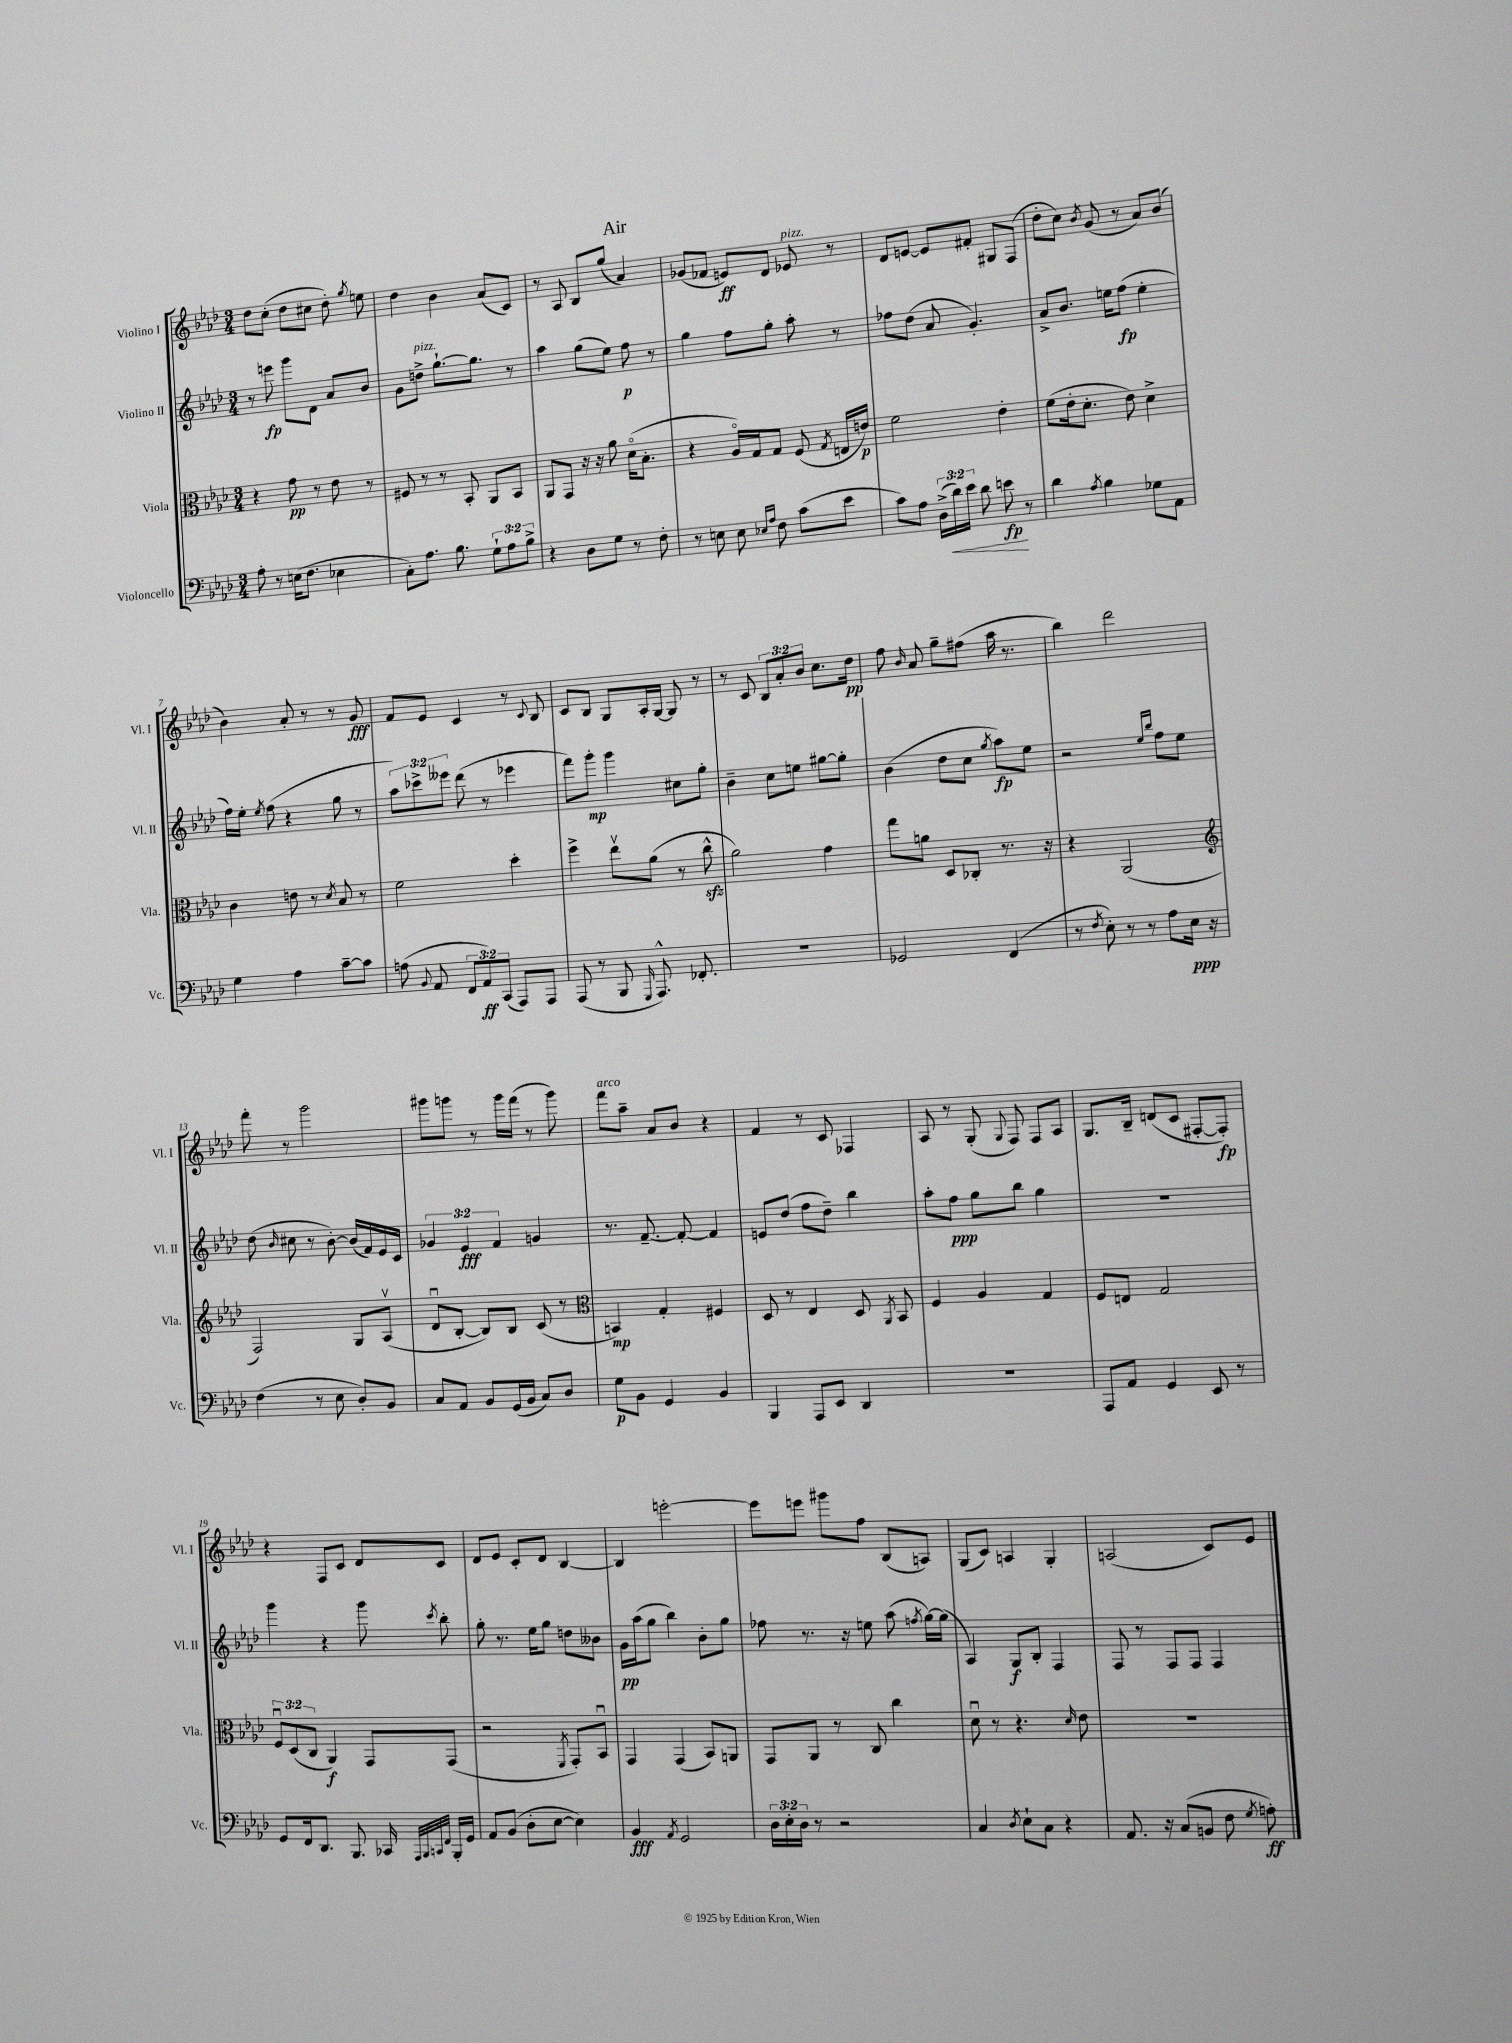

**kern	**dynam	**kern	**dynam	**kern	**dynam	**kern	**dynam
*part4	*part4	*part3	*part3	*part2	*part2	*part1	*part1
*staff4	*staff4	*staff3	*staff3	*staff2	*staff2	*staff1	*staff1
*I"Violoncello	*	*I"Viola	*	*I"Violino II	*	*I"Violino I	*
*I'Vc.	*	*I'Vla.	*	*I'Vl. II	*	*I'Vl. I	*
*clefF4	*	*clefC3	*	*clefG2	*	*clefG2	*
*k[b-e-a-d-]	*	*k[b-e-a-d-]	*	*k[b-e-a-d-]	*	*k[b-e-a-d-]	*
*M3/4	*	*M3/4	*	*M3/4	*	*M3/4	*
=1	=1	=1	=1	=1	=1	=1	=1
8A-'\	.	4r	.	8r	.	8dd-\L	.
8r	.	.	.	8eeen\	fp	(8cc'\J	.
(16En\KL	.	8g\	pp	8ggg\L	.	8dd-\L	.
8.F\J	.	.	.	.	.	.	.
.	.	8r	.	8d-\J	.	8cc#X\J	.
4E-X\	.	8e-\	.	8a-/L	.	8dd-'\)	.
.	.	.	.	.	.	8qgg/	.
.	.	8r	.	8b-/J	.	8een\	.
=2	=2	=2	=2	=2	=2	=2	=2
8C'\L)	.	8F#X/	.	8g\L	.	4dd-\	.
!	!	!	!	!LO:TX:a:i:t=pizz.	!	!	!
8.A-\J	.	8r	.	8ddn^\J	.	.	.
.	.	8r	.	[8.gg`\L	.	4b-\	.
8.B-\	.	.	.	.	.	.	.
.	.	8BB-'/	.	.	.	.	.
.	.	.	.	8.gg\J]	.	.	.
12G`\L	.	8AA-/L	.	.	.	(8a-/L	.
12A-\	.	.	.	.	.	.	.
.	.	8BB-/J	.	8r	.	8c/J)	.
12B-^\J	.	.	.	.	.	.	.
=3	=3	=3	=3	=3	=3	=3	=3
4r	.	8AA-/L	.	4aa-\	.	8r	.
.	.	8GG/J	.	.	.	8A-/	.
8D-\L	.	16r	.	(8gg\L	.	8B-/L	.
.	.	16r	.	.	.	.	.
8G\J	.	8a-\	.	8ee-\J)	.	(8gg/J	.
8r	.	(16d-\KL	.	8ff\	p	4a-/)	.
.	.	8.B-'\J	.	.	.	.	.
8F'\	.	.	.	8r	.	.	.
=4	=4	=4	=4	=4	=4	=4	=4
8r	.	4r	.	4gg\	.	(8g-X/L	.
8En\	.	.	.	.	.	8f-X/J	.
8E\	.	16A-/LL)	.	8ff\L	.	8en/L)	ff
.	.	16G/J	.	.	.	.	.
16qqE-X/LL	.	.	.	.	.	.	.
16qqA-/JJ	.	.	.	.	.	.	.
8F\	.	8G/J	.	8gg'\J	.	8d-/J	.
!	!	!	!	!	!	!LO:TX:a:i:t=pizz.	!
(8c\L	.	(8F/	.	8aa-'\	.	8e-X/	.
.	.	8qG/	.	.	.	.	.
8e-\J	.	16En/LL	.	8r	.	8r	.
.	.	16en/JJ)	p	.	.	.	.
=5	=5	=5	=5	=5	=5	=5	=5
8c\L)	.	2f\	.	8ff-X\L	.	8d-/L	.
8A-\J	.	.	.	(8dd-\J	.	[8en/J	.
(24D-^\LL	.	.	.	8a-/	.	8e/L]	.
!	!LO:HP:b	!	!	!	!	!	!
24d-\)	<	.	.	.	.	.	.
24e-\JJ	.	.	.	.	.	.	.
8d-\	.	.	.	4.g'/)	.	8f#X'/J	.
8en\	fp	4e-'\	.	.	.	8G#X/L	.
8r	[	.	.	.	.	(8F/J	.
=6	=6	=6	=6	=6	=6	=6	=6
4d-\	.	(8f\L	.	8a-^/L	.	8dd-'\L	.
.	.	16e-'\k	.	8.b-/J	.	8cc\J)	.
.	.	8.d-'\J	.	.	.	.	.
8qA-/	.	.	.	.	.	8qb-/	.
4B-\	.	.	.	.	.	(8g/	.
.	.	.	.	16een\KL	.	.	.
.	.	8e-\)	.	(8ff\J	fp	8r	.
8G-X\L	.	4d-^\	.	4ee'\	.	8a-/L)	.
8AA-\J	.	.	.	.	.	(8b-/J	.
!!LO:LB:g=z
=7	=7	=7	=7	=7	=7	=7	=7
4G\	.	4c\	.	16ff\LL)	.	4b-\)	.
.	.	.	.	16ee-'\JJ	.	.	.
.	.	.	.	8qee-/	.	.	.
.	.	.	.	(8ff\	.	.	.
4A-\	.	8en\	.	4r	.	8a-'/	.
.	.	8r	.	.	.	8r	.
.	.	8qd-/	.	.	.	.	.
[8c~\L	.	8B-/	.	8gg\	.	8r	.
8c\J]	.	8r	.	8r	.	8g/	fff
=8	=8	=8	=8	=8	=8	=8	=8
(8An\	.	2f\	.	12aa-\L)	.	8f/L	.
.	.	.	.	12ccc-X^\	.	.	.
8qqBB-/	.	.	.	.	.	.	.
8AA-/	.	.	.	.	.	8e-/J	.
.	.	.	.	12eee--X\J	.	.	.
12FF/L	.	.	.	(8ddd-\	.	4c/	.
12AA-/)	ff	.	.	.	.	.	.
.	.	.	.	8r	.	.	.
(12CC/J	.	.	.	.	.	.	.
8AAA-/L)	.	4dd-'\	.	4eee-X\	.	8r	.
.	.	.	.	.	.	8qqc/	.
8AAA-/J	.	.	.	.	.	8B-/	.
=9	=9	=9	=9	=9	=9	=9	=9
(8AAA-/	.	4ff^\	.	8fff\L)	.	8c/L	.
8r	.	.	.	8ggg'\J	mp	8B-/J	.
8BBB-/	.	8ee-v\L	.	4ggg\	.	8G/L	.
16qqGGG/	.	.	.	.	.	.	.
8.AAA-^^/)	.	(8a-\J	.	.	.	16A-'/L	.
.	.	.	.	.	.	[16G/JJ	.
.	.	8r	.	8cc#X\L	.	8G/]	.
8.FF-X'/	.	.	.	.	.	.	.
.	.	8cczz^^\	.	8gg'\J	.	8r	.
=10	=10	=10	=10	=10	=10	=10	=10
2.r	.	2a-\)	.	4b-~\	.	8r	.
.	.	.	.	.	.	8c/	.
.	.	.	.	8cc\L	.	12B-/L	.
.	.	.	.	.	.	12a-'/	.
.	.	.	.	8een\J	.	.	.
.	.	.	.	.	.	12b-/J	.
.	.	4g\	.	[8gg#X\L	.	8.cc\L	.
.	.	.	.	8gg#'\J]	.	.	.
.	.	.	.	.	.	16dd-\Jk	pp
=11	=11	=11	=11	=11	=11	=11	=11
2GG-X/	.	8gg\L	.	(4b-\	.	8ff\	.
.	.	.	.	.	.	16qqb-/	.
.	.	8an\J	.	.	.	8a-/	.
.	.	8D-/L	.	8dd-\L	.	8gg~\L	.
.	.	8C-X'/J	.	8cc\J	.	(8ff#X\J	.
.	.	.	.	8qgg/	.	.	.
(4FF/	.	8.r	.	8aa-\L)	fp	16aa-\	.
.	.	.	.	.	.	8.r	.
.	.	.	.	8ee-\J	.	.	.
.	.	16r	.	.	.	.	.
=12	=12	=12	=12	=12	=12	=12	=12
8r	.	4r	.	2r	.	4bb-\)	.
8qF/	.	.	.	.	.	.	.
8E-'\)	.	.	.	.	.	.	.
8r	.	(2AA-/	.	.	.	2ddd-\	.
8r	.	.	.	.	.	.	.
.	.	.	.	16qqee-/LL	.	.	.
.	.	.	.	16qqbb-/JJ	.	.	.
8A-\L	.	.	.	8ff\L	.	.	.
16E-\Jk	ppp	.	.	8ee-\J	.	.	.
16r	.	.	.	.	.	.	.
!!LO:LB:g=z
=13	=13	=13	=13	=13	=13	=13	=13
*	*	*clefG2	*	*	*	*	*
(4F\	.	2F/)	.	(8dd-\	.	8fff'\	.
.	.	.	.	16qqb-/	.	.	.
.	.	.	.	8cc#X\	.	8r	.
8r	.	.	.	8r	.	2ggg\	.
8E-\	.	.	.	[8b-'\)	.	.	.
8D-'/L)	.	8G/L	.	(16b-/LL]	.	.	.
.	.	.	.	16f/)	.	.	.
8BB-/J	.	(8A-v/J	.	16e-/	.	.	.
.	.	.	.	16c/JJ	.	.	.
=14	=14	=14	=14	=14	=14	=14	=14
8C/L	.	8d-u/L	.	6g-X/	.	8ggg#X\L	.
8AA-/J	.	[8B-'/J	.	.	.	8gggn\J	.
.	.	.	.	6e-/	fff	.	.
8BB-/L	.	8B-/L])	.	.	.	8r	.
.	.	.	.	6f/	.	.	.
(16GG/L	.	8B-/J	.	.	.	16ggg\LL	.
16BB-/JJ	.	.	.	.	.	(16fff\JJ	.
8C/L)	.	(8c/	.	4gn/	.	8r	.
8D-/J	.	8r	.	.	.	8ggg\)	.
=15	=15	=15	=15	=15	=15	=15	=15
*	*	*clefC3	*	*	*	*	*
!	!	!	!	!	!	!LO:TX:a:i:t=arco	!
8G\L	p	4BBn/)	mp	8.r	.	8fff\L	.
8BB-\J	.	.	.	.	.	8aa-~\J	.
.	.	.	.	[8.f~/	.	.	.
4GG/	.	4G'/	.	.	.	8a-/L	.
.	.	.	.	8f'/_	.	8b-/J	.
4BB-/	.	4F#X/	.	4f/]	.	4r	.
=16	=16	=16	=16	=16	=16	=16	=16
4BBB-/	.	8D-/	.	8en/L	.	4f/	.
.	.	8r	.	(8dd-/J	.	.	.
8AAA-/L	.	4E-/	.	8ff\L	.	8r	.
8EE-/J	.	.	.	8dd-~\J)	.	8c/	.
4DD-/	.	8D-/	.	4bb-\	.	4F-X/	.
.	.	8qAA-/	.	.	.	.	.
.	.	8BB-/	.	.	.	.	.
=17	=17	=17	=17	=17	=17	=17	=17
2.r	.	4F/	.	8aa-'\L	.	8A-/	.
.	.	.	.	8ff\J	ppp	8r	.
.	.	4A-/	.	8gg\L	.	(8G'/	.
.	.	.	.	.	.	8qqG/	.
.	.	.	.	8bb-\J	.	8F/)	.
.	.	4G/	.	4gg\	.	8F/L	.
.	.	.	.	.	.	8A-/J	.
=18	=18	=18	=18	=18	=18	=18	=18
8AAA-/L	.	8F/L	.	2.r	.	8.G/L	.
8AA-/J	.	8En/J	.	.	.	.	.
.	.	.	.	.	.	16B-~/Jk	.
4GG/	.	2G/	.	.	.	(8dn/L	.
.	.	.	.	.	.	8c/J	.
8EE-/	.	.	.	.	.	[8F#X'/L	.
8r	.	.	.	.	.	8F#'/J])	fp
!!LO:LB:g=z
=19	=19	=19	=19	=19	=19	=19	=19
8GG/L	.	12Fu/L	.	4ggg\	.	4r	.
.	.	(12D-/	.	.	.	.	.
16FF/k	.	.	.	.	.	.	.
.	.	12C/J	.	.	.	.	.
8.DD-/J	.	.	.	.	.	.	.
.	.	4AA-/)	f	4r	.	8F/L	.
8.BBB-/	.	.	.	.	.	8c/J	.
.	.	8GG/L	.	8ggg\	.	8d-/L	.
16CC-X/	.	.	.	.	.	.	.
32qqAAA-/LLL	.	.	.	.	.	.	.
32qqBBB-/	.	.	.	.	.	.	.
32qqCCn/	.	.	.	.	.	.	.
32qqFF/JJJ	.	.	.	8qccc/	.	.	.
16BBB-'/LL	.	(8GG/J	.	8bb-'\	.	8c/J	.
16GG/JJ	.	.	.	.	.	.	.
=20	=20	=20	=20	=20	=20	=20	=20
8AA-/L	.	2r	.	8gg'\	.	8d-/L	.
(8BB-/J	.	.	.	8.r	.	8e-/J	.
8D-'\L	.	.	.	.	.	8c'/L	.
.	.	.	.	16ee-\KL	.	.	.
[8E-\J	.	.	.	8gg\J	.	8d-/J	.
.	.	8qFF/	.	.	.	.	.
4E-\])	.	8GG'/L)	.	8ddn\L	.	[4B-/	.
.	.	8BB-u/J	.	8b--X\J	.	.	.
=21	=21	=21	=21	=21	=21	=21	=21
4BB-/	fff	4GG/	.	16g\LL	pp	4B-/]	.
.	.	.	.	(16aa-\J	.	.	.
.	.	.	.	8gg\J	.	.	.
8qAA-/	.	.	.	.	.	.	.
2GG/	.	(4GG/	.	4bb-\)	.	[2eeen'\	.
.	.	8BB-/L)	.	8b-'\L	.	.	.
.	.	8AAn/J	.	8gg\J	.	.	.
=22	=22	=22	=22	=22	=22	=22	=22
24D-\LL	.	8GG/L	.	8ff-X\	.	8eee\L]	.
24E-'\	.	.	.	.	.	.	.
24D-\JJ	.	.	.	.	.	.	.
8r	.	8AA-/J	.	8.r	.	8eeen\J	.
2r	.	8r	.	.	.	8ggg#X\L	.
.	.	.	.	16r	.	.	.
.	.	8C/	.	8een\	.	8ff\J	.
.	.	4cc\	.	(8aa-\	.	(8B-/L	.
.	.	.	.	8qffn/	.	.	.
.	.	.	.	[16gg\LL)	.	8An/J)	.
.	.	.	.	(16gg\JJ]	.	.	.
=23	=23	=23	=23	=23	=23	=23	=23
4C/	.	8d-u\	.	4A-/)	.	(8G/L	.
.	.	8r	.	.	.	8c/J)	.
8qD-/	.	.	.	.	.	.	.
8E-`\L	.	4.r	.	8G/L	f	4An/	.
8C\J	.	.	.	8B-'/J	.	.	.
4r	.	.	.	4F/	.	4G'/	.
.	.	16qqd-/	.	.	.	.	.
.	.	8e-\	.	.	.	.	.
=24	=24	=24	=24	=24	=24	=24	=24
8.AA-/	.	2.r	.	8F/	.	(2An/	.
.	.	.	.	8r	.	.	.
16r	.	.	.	.	.	.	.
(8C/L	.	.	.	8F/L	.	.	.
8BBn/J	.	.	.	8F/J	.	.	.
8F\	.	.	.	4F/	.	8c/L)	.
8qG/	.	.	.	.	.	.	.
8An'\)	ff	.	.	.	.	8e-/J	.
==	==	==	==	==	==	==	==
*-	*-	*-	*-	*-	*-	*-	*-
